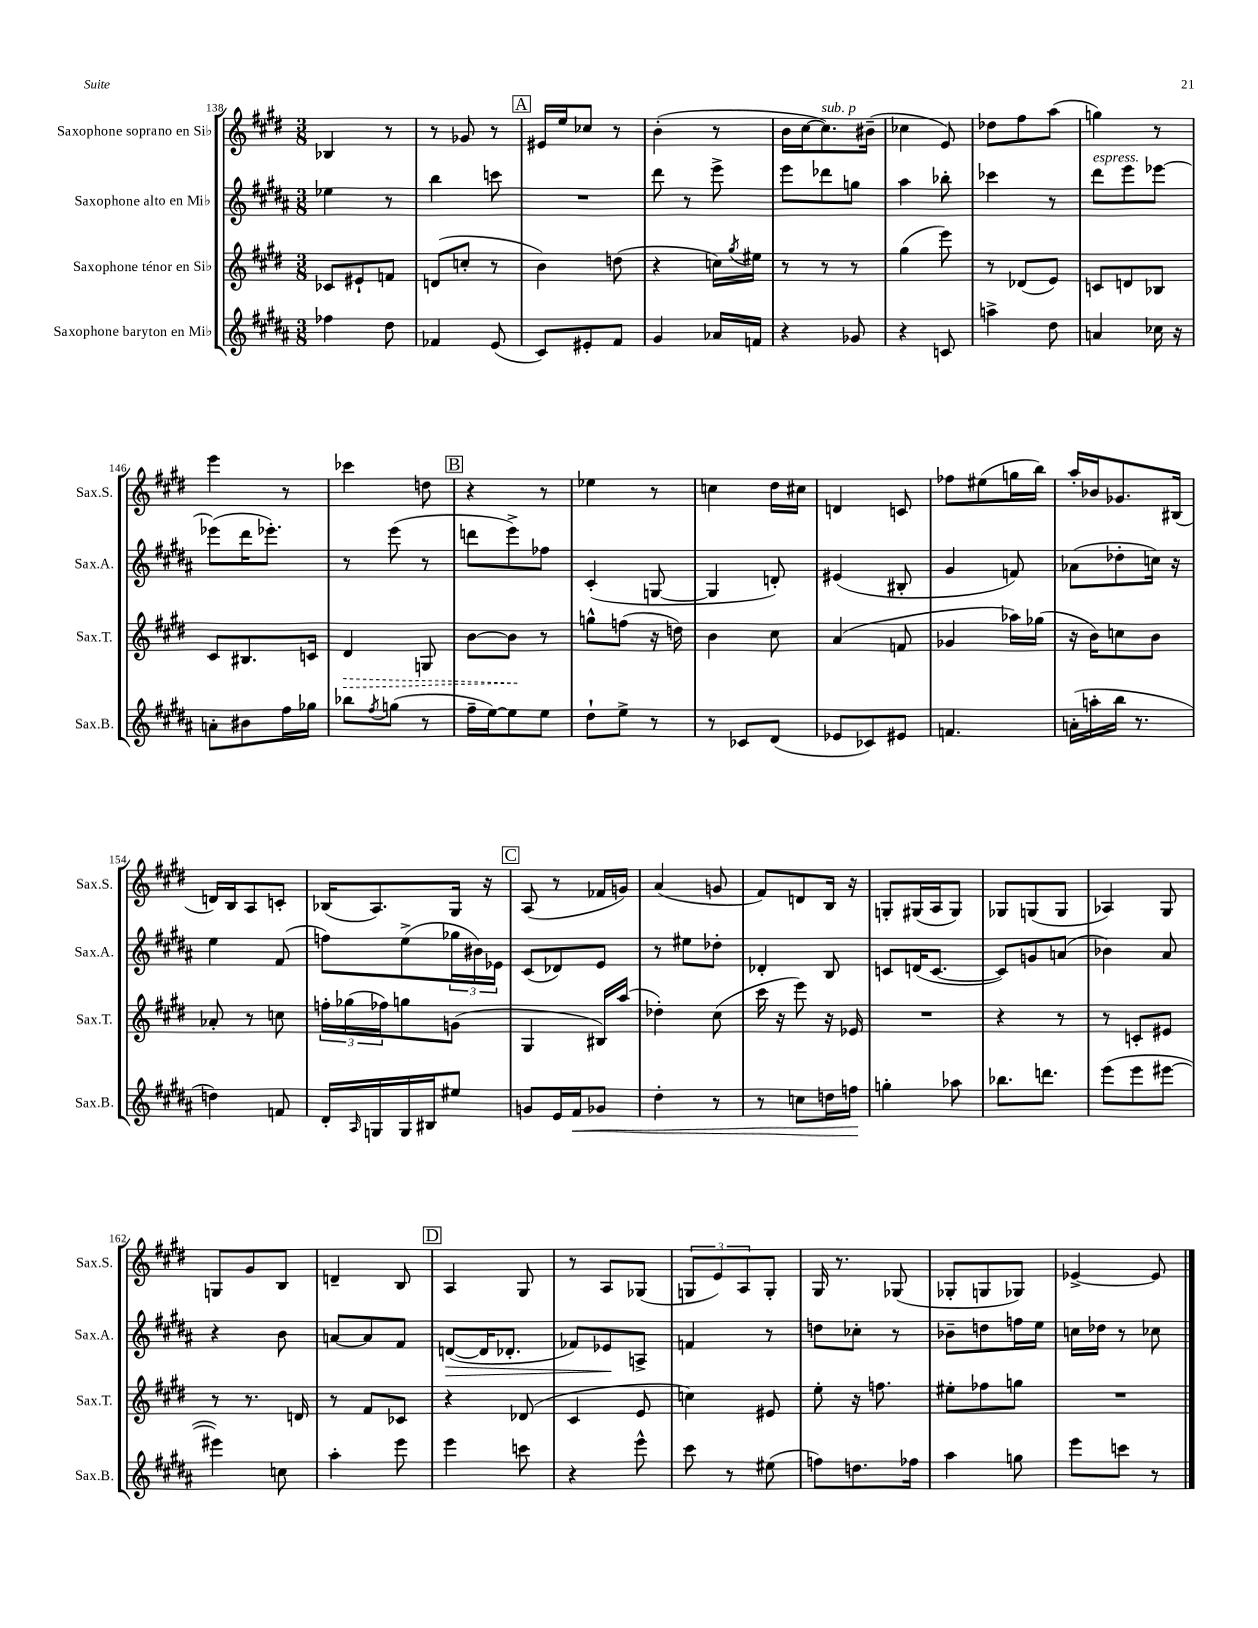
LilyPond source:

<<
\new StaffGroup <<
\new Staff = "s0" \with { instrumentName = "Saxophone soprano en Sib" shortInstrumentName = "Sax.S." } {
    \clef treble \key e \major \numericTimeSignature \time 3/8
    bes4 r8 |
    r8 ges'8 r8 |
    \mark \markup { \box "A" } eis'16 e''16 ces''8 r8 |
    b'4-.( r8 |
    b'16 cis''16~ cis''8.^\markup { \italic "sub. p" }) bis'16--( |
    ces''4 e'8) |
    des''8 fis''8 a''8( |
    g''4) r8 |
    e'''4 r8 |
    ces'''4 d''8 |
    \mark \markup { \box "B" } r4 r8 |
    ees''4 r8 |
    c''4 dis''16 cis''16 |
    d'4 c'8 |
    fes''8 eis''8( g''16 b''16) |
    a''16-. bes'16 ges'8. bis16( |
    d'16) b16 a8 c'8-. |
    bes16( a8.) gis16 r16 |
    \mark \markup { \box "C" } a8( r8 fes'16 g'16) |
    a'4( g'8 |
    fis'8) d'8 b16 r16 |
    g8-. gis16( a16 gis8) |
    ges8 g8( g8 |
    aes4) gis8 |
    g8 gis'8 b8 |
    d'4-- b8 |
    \mark \markup { \box "D" } a4 gis8 |
    r8 a8 ges8( |
    \tuplet 3/2 { g8 e'8) a8 } g8-. |
    gis16 r8. ges8( |
    ges8-. g8 ges8) |
    ees'4~-> ees'8 \bar "|." |
}
\new Staff = "s1" \with { instrumentName = "Saxophone alto en Mib" shortInstrumentName = "Sax.A." } {
    \clef treble \key b \major \numericTimeSignature \time 3/8
    ees''4 r8 |
    b''4 c'''8 |
    \mark \markup { \box "A" } R4. |
    dis'''8 r8 e'''8-> |
    e'''8 des'''8 g''8 |
    ais''4 bes''8-. |
    ces'''4 r8 |
    dis'''8^\markup { \italic "espress." } e'''8 ees'''8~ |
    ees'''8( dis'''16 ees'''8.-.) |
    r8 e'''8( r8 |
    \mark \markup { \box "B" } d'''8 e'''8->) fes''8 |
    cis'4-.( g8~ |
    g4 d'8-.) |
    eis'4( bis8-. |
    gis'4 f'8) |
    aes'8( des''8-. c''16) r16 |
    e''4 fis'8( |
    f''8) e''8->( \tuplet 3/2 { ges''16 bis'16) ees'16 } |
    \mark \markup { \box "C" } cis'8( des'8) e'8 |
    r8 eis''8 des''8-. |
    des'4-. b8 |
    c'8 d'16( c'8.~ |
    c'8) g'8 a'8( |
    bes'4) ais'8 |
    r4 b'8 |
    a'8~ a'8 fis'8 |
    \mark \markup { \box "D" } d'8~\>( d'16 des'8.-. |
    fes'8) ees'8\! a8-> |
    f'4 r8 |
    d''8 ces''8-. r8 |
    bes'8-- d''8 f''16 e''16 |
    c''16 des''16 r8 ces''8 \bar "|." |
}
\new Staff = "s2" \with { instrumentName = "Saxophone ténor en Sib" shortInstrumentName = "Sax.T." } {
    \clef treble \key e \major \numericTimeSignature \time 3/8
    ces'8 eis'8-! f'8 |
    d'8( c''8-. r8 |
    \mark \markup { \box "A" } b'4) d''8( |
    r4 c''16) \acciaccatura { gis''8 } eis''16 |
    r8 r8 r8 |
    gis''4( e'''8) |
    r8 des'8( e'8) |
    c'8 d'8 bes8 |
    cis'8 bis8. c'16 |
    \once \override Hairpin.style = #'dashed-line dis'4\> g8 |
    \mark \markup { \box "B" } b'8~ b'8\! r8 |
    g''8-^ f''8( r16 d''16) |
    b'4 cis''8 |
    a'4( f'8 |
    ges'4 aes''16) ges''16( |
    r16 b'16) c''8 b'8 |
    aes'8-. r8 c''8 |
    \tuplet 3/2 { f''16-. ges''16( fes''16) } g''8 g'8( |
    \mark \markup { \box "C" } gis4 bis16) a''16( |
    des''4-.) cis''8( |
    cis'''16 r16 e'''8) r16 ees'16 |
    R4. |
    r4 r8 |
    r8 c'8-. eis'8 |
    r8 r8. d'16 |
    r8 fis'8 ces'8 |
    \mark \markup { \box "D" } r4 des'8( |
    cis'4 e'8 |
    c''4) eis'8 |
    e''8-. r16 f''8. |
    eis''8-. fes''8 g''8 |
    R4. \bar "|." |
}
\new Staff = "s3" \with { instrumentName = "Saxophone baryton en Mib" shortInstrumentName = "Sax.B." } {
    \clef treble \key b \major \numericTimeSignature \time 3/8
    fes''4 dis''8 |
    fes'4 e'8( |
    \mark \markup { \box "A" } cis'8) eis'8-. fis'8 |
    gis'4 aes'16 f'16 |
    r4 ges'8 |
    r4 c'8 |
    a''4-> dis''8 |
    a'4 ces''16 r16 |
    a'8-. bis'8 fis''16 ges''16 |
    bes''8 \acciaccatura { fis''8 } g''8( r8 |
    \mark \markup { \box "B" } fis''16-- e''16~) e''8 e''8 |
    dis''8-! e''8-> r8 |
    r8 ces'8 dis'8( |
    ees'8 ces'8) eis'8 |
    f'4. |
    a'16-.( a''16-. b''16 r8. |
    d''4) f'8 |
    dis'16-. \grace { ais16 } g16 g16 bis16 eis''8 |
    \mark \markup { \box "C" } g'8 e'16 fis'16\< ges'8 |
    dis''4-. r8 |
    r8 c''8 d''16 f''16\! |
    g''4-. aes''8 |
    bes''8. d'''8. |
    e'''8( e'''8 eis'''8~ |
    eis'''4) c''8 |
    ais''4-. e'''8 |
    \mark \markup { \box "D" } e'''4 c'''8 |
    r4 e'''8-^ |
    cis'''8 r8 eis''8( |
    f''8) d''8. fes''16 |
    ais''4 g''8 |
    e'''8 c'''8 r8 \bar "|." |
}
>>
>>
\layout { \context { \Score currentBarNumber = #138 } }
